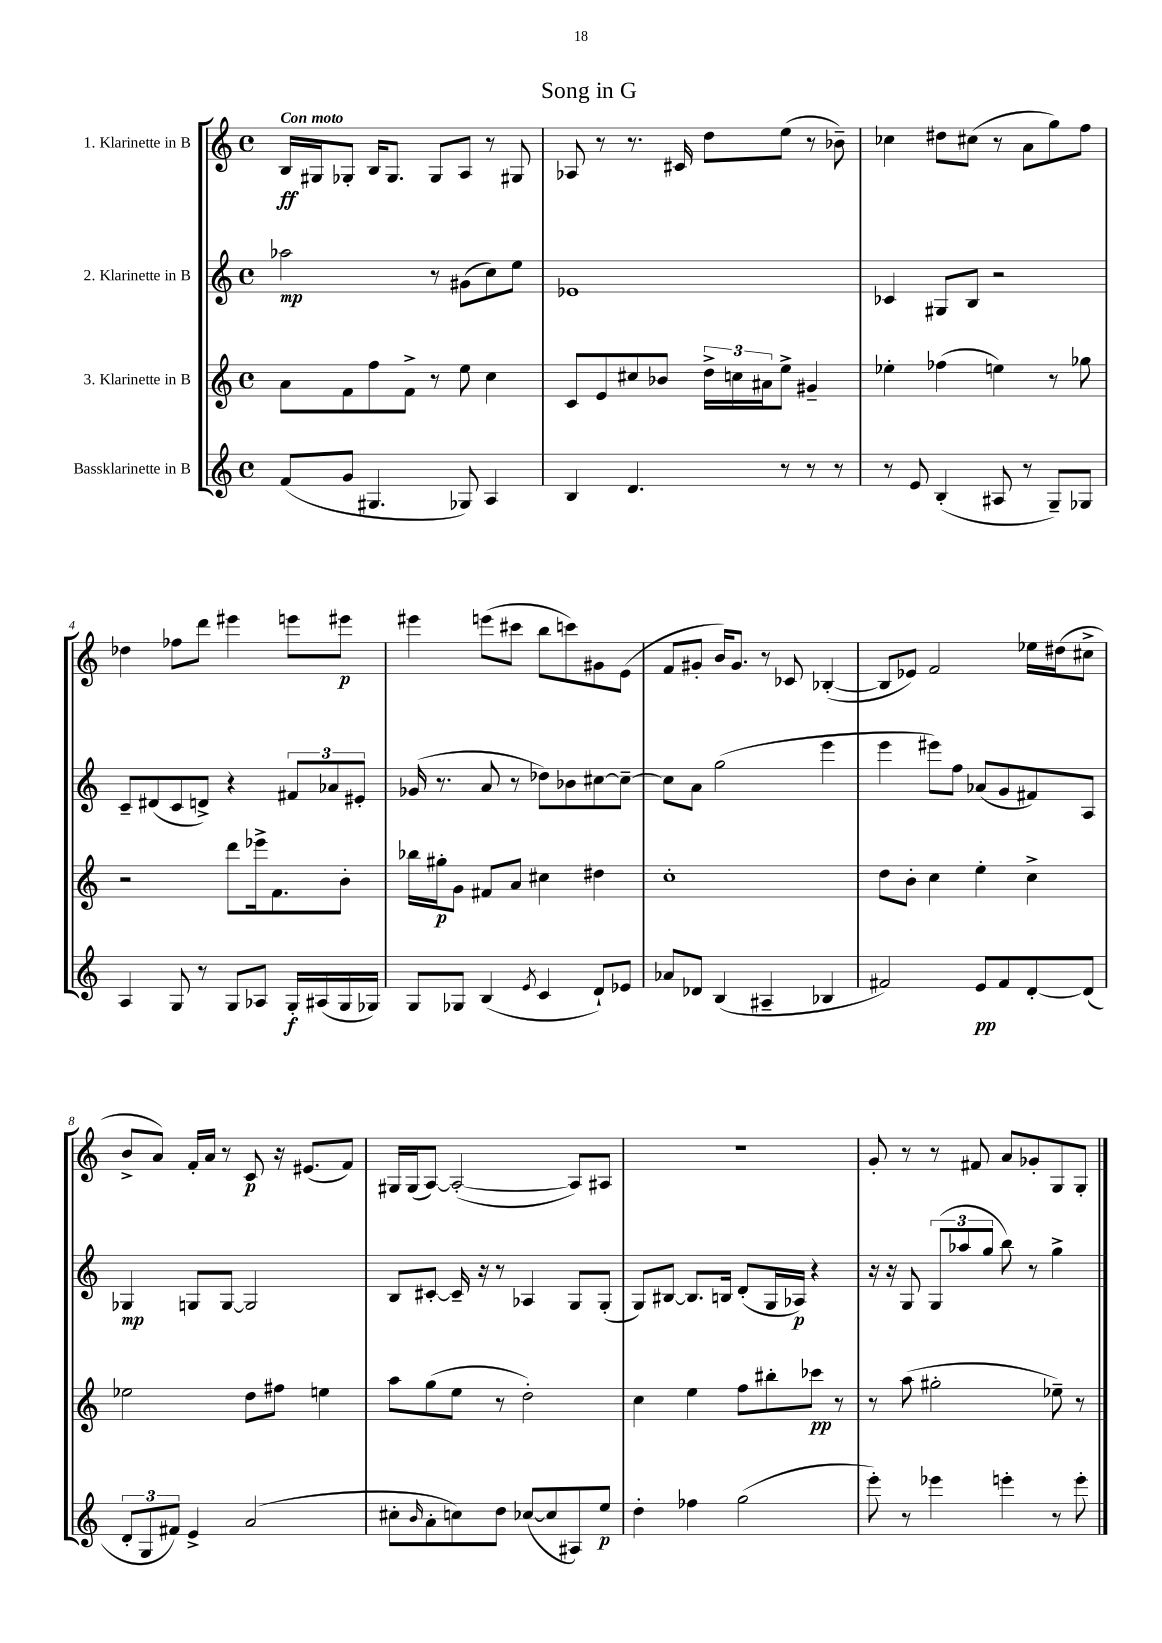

**kern	**kern	**kern	**kern
*staff4	*staff3	*staff2	*staff1
*clefG2	*clefG2	*clefG2	*clefG2
*k[]	*k[]	*k[]	*k[]
*M4/4	*M4/4	*M4/4	*M4/4
*met(c)	*met(c)	*met(c)	*met(c)
(8f	8a	2aa-	16B
.	.	.	16G#
8g	8f	.	8G-'
4.G#	8ff	.	16B
.	.	.	8.G-
.	8f^	.	.
.	8r	8r	8G-
8G-)	8ee	(8g#	8A
4A	4cc	8cc)	8r
.	.	8ee	8G#
=	=	=	=
4B	8c	1e-	8A-
.	8e	.	8r
4.d	8cc#	.	8.r
.	8b-	.	.
.	.	.	16c#
.	24dd^	.	8dd
.	24cc	.	.
.	24a#	.	.
8r	8ee^	.	(8ee
8r	4g#~	.	8r
8r	.	.	8b-~)
=	=	=	=
8r	4ee-'	4c-	4cc-
8e	.	.	.
(4B'	(4ff-	8G#	8dd#
.	.	8B	(8cc#
8A#	4ee)	2r	8r
8r	.	.	8a
8G~)	8r	.	8gg)
8G-	8gg-	.	8ff
=	=	=	=
4A	2r	8c~	4dd-
.	.	(8d#	.
8G	.	8c	8ff-
8r	.	8d^)	8ddd
8G	8ddd	4r	4eee#
8A-	16eee-^	.	.
.	8.f	.	.
16G'	.	12f#	8eee
(16A#	.	.	.
.	.	12a-	.
16G	8b'	.	8eee#
.	.	12e#'	.
16G-)	.	.	.
=	=	=	=
8G	16bb-	(16g-	4eee#
.	16gg#'	8.r	.
8G-	8g	.	.
(4B	8f#	8a	(8eee
.	8a	8r	8ccc#
8qe	.	.	.
4c	4cc#	8dd-)	8bb
.	.	8b-	8ccc)
8d`)	4dd#	[8cc#	8g#
8e-	.	8cc#~_	(8e
=	=	=	=
8a-	1cc'	8cc#]	8f
8d-	.	8a	8g#'
(4B	.	(2gg	16b)
.	.	.	8.g#
4A#~	.	.	8r
.	.	.	8c-
4B-	.	4eee	([4B-'
=	=	=	=
2f#)	8dd	4eee	8B-]
.	8b'	.	8e-)
.	4cc	8eee#)	2f
.	.	8ff	.
8e	4ee'	(8a-	.
8f#	.	8g	.
[8d'	4cc^	8f#)	16ee-
.	.	.	(16dd#
(8d]	.	8A	8cc#^
=	=	=	=
12d'	2ee-	4G-	8b^
12G	.	.	.
.	.	.	8a)
12f#)	.	.	.
4e^	.	8G	16f'
.	.	.	16a
.	.	[8G	8r
(2a	8dd	2G]	8c
.	8ff#	.	16r
.	.	.	(8.e#
.	4ee	.	.
.	.	.	8f)
=	=	=	=
8cc#'	8aa	8B	16G#
.	.	.	(16G#
16qqb	.	.	.
8a'	(8gg	[8c#'	[8A)
8cc)	8ee	16c#~]	(2A'_
.	.	16r	.
8dd	8r	8r	.
([8cc-	2dd')	4A-	.
8cc-]	.	.	.
8A#)	.	8G	8A])
8ee	.	(8G'	8A#
=	=	=	=
4dd'	4cc	8G)	1r
.	.	[8B#	.
4ff-	4ee	8.B#]	.
.	.	16B	.
(2gg	8ff	(8d'	.
.	8bb#'	16G	.
.	.	16A-)	.
.	8ccc-	4r	.
.	8r	.	.
=	=	=	=
8eee')	8r	16r	8g'
.	.	16r	.
8r	(8aa	8G	8r
4eee-	2gg#'	(12G	8r
.	.	12aa-	.
.	.	.	8f#
.	.	12gg	.
4eee'	.	8bb)	8a
.	.	8r	8g-'
8r	8ee-~)	4gg^	8G
8eee'	8r	.	8G'
==	==	==	==
*-	*-	*-	*-
